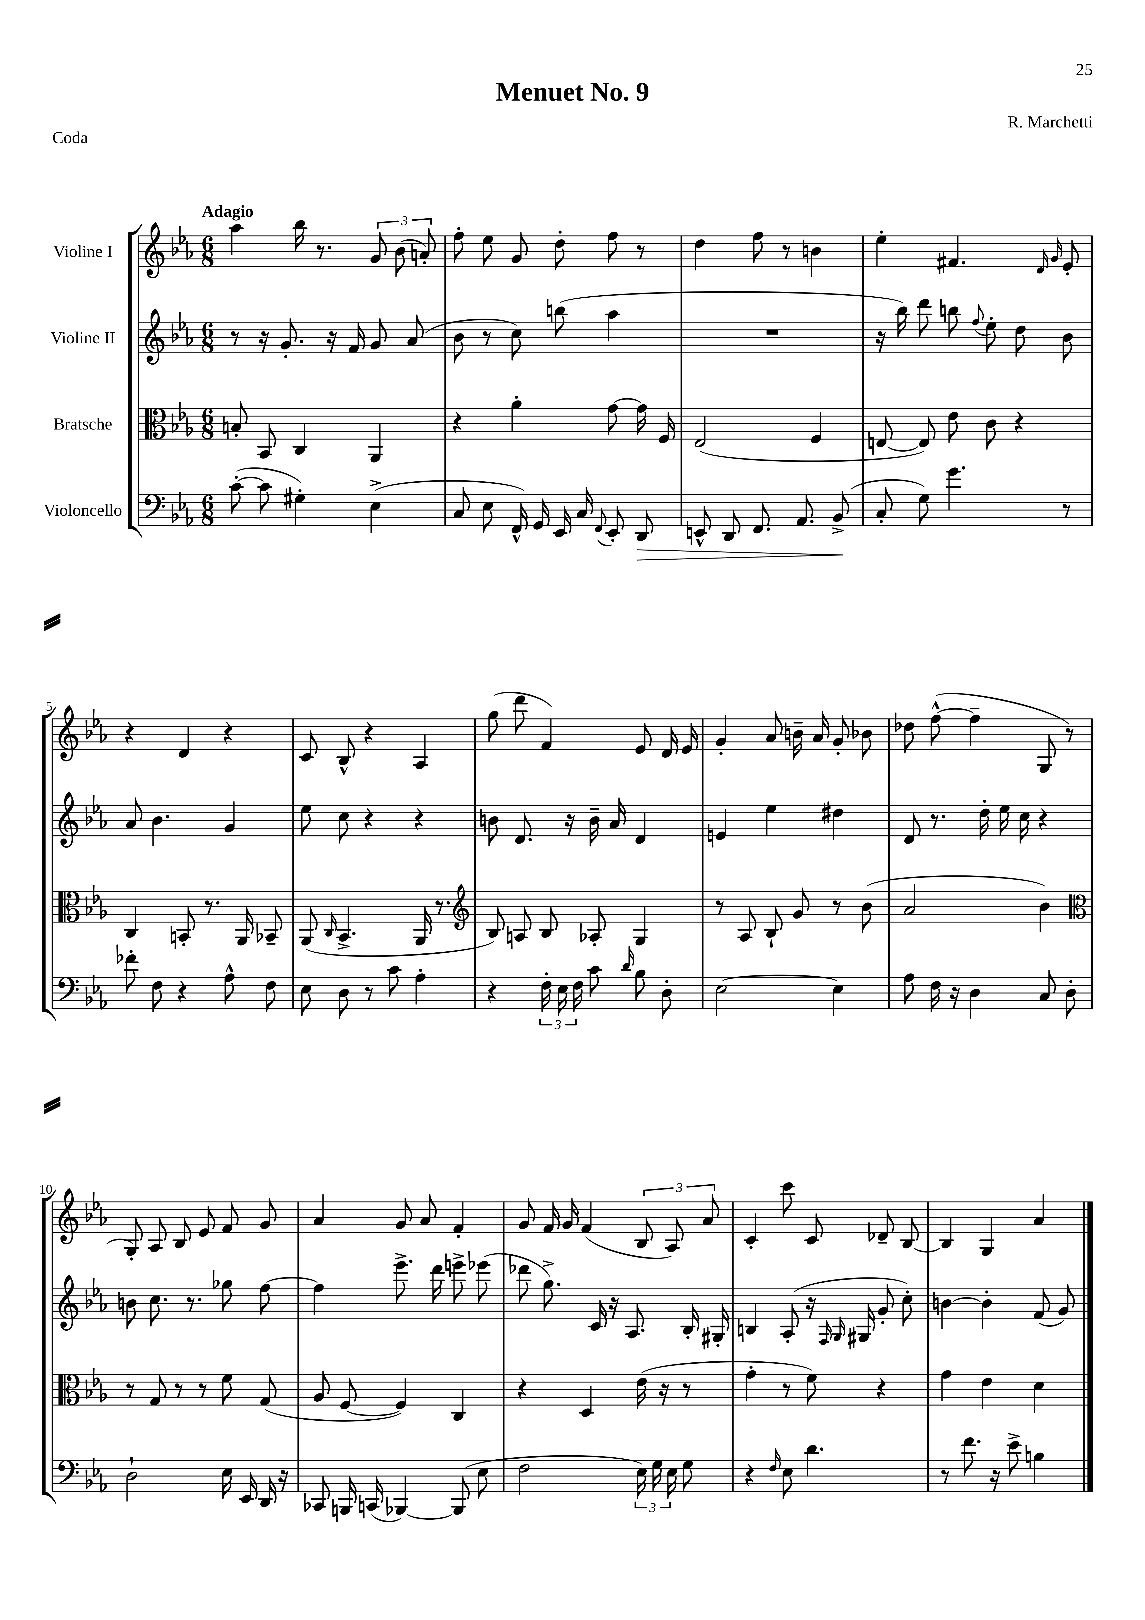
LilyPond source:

\header { title = "Menuet No. 9" composer = "R. Marchetti" piece = "Coda" }
<<
\new StaffGroup <<
\new Staff = "s0" \with { instrumentName = "Violine I" } {
    \clef treble \key ees \major \numericTimeSignature \time 6/8 \tempo "Adagio"
    \autoBeamOff aes''4 bes''16 r8. \tuplet 3/2 { g'8 bes'8( a'8-.) } |
    f''8-. ees''8 g'8 d''8-. f''8 r8 |
    d''4 f''8 r8 b'4 |
    ees''4-. fis'4. \grace { d'16 g'16 } ees'8-. |
    r4 d'4 r4 |
    c'8 bes8-^ r4 aes4 |
    g''8( d'''8 f'4) ees'8 d'16 ees'16 |
    g'4-. aes'8 b'16-- aes'16 g'8-. bes'8 |
    des''8 f''8~-^( f''4-- g8 r8 |
    g8-.) aes8 bes8 ees'8 f'8 g'8 |
    aes'4 g'8 aes'8 f'4-. |
    g'8 f'16 g'16 f'4( \tuplet 3/2 { bes8 aes8) aes'8 } |
    c'4-. c'''8 c'8 des'8-- bes8~ |
    bes4 g4 aes'4 \bar "|." |
}
\new Staff = "s1" \with { instrumentName = "Violine II" } {
    \clef treble \key ees \major \numericTimeSignature \time 6/8
    \autoBeamOff r8 r16 g'8.-. r16 f'16 g'8 aes'8( |
    bes'8 r8 c''8) b''8( aes''4 |
    R2. |
    r16 bes''16) d'''8 b''8 \appoggiatura { f''8 } ees''8-. d''8 bes'8 |
    aes'8 bes'4. g'4 |
    ees''8 c''8 r4 r4 |
    b'8 d'8. r16 b'16-- aes'16 d'4 |
    e'4 ees''4 dis''4 |
    d'8 r8. d''16-. ees''16 c''16 r4 |
    b'8 c''8. r8. ges''8 f''8~ |
    f''4 ees'''8.-> d'''16 e'''8-> ees'''8( |
    des'''8 g''8.->) c'16 r16 aes8. bes16-. gis16-. |
    b4 aes8-.( r16 \grace { f16 g16 } gis16 g'8-. c''8-.) |
    b'4~ b'4-. f'8( g'8) \bar "|." |
}
\new Staff = "s2" \with { instrumentName = "Bratsche" } {
    \clef alto \key ees \major \numericTimeSignature \time 6/8
    \autoBeamOff b8-. bes,8 c4 aes,4 |
    r4 aes'4-. g'8~ g'16 f16 |
    ees2( f4 |
    e8~ e8) ees'8 c'8 r4 |
    c4 b,8-. r8. aes,16 bes,8-- |
    aes,8( \grace { c16 } bes,4.-> aes,16 r8. |
    \clef treble bes8) a8 bes8 aes8-. g4 |
    r8 aes8 bes8-! g'8 r8 bes'8( |
    aes'2 bes'4) |
    \clef alto r8 g8 r8 r8 f'8 g8( |
    aes8 f8~ f4) c4 |
    r4 d4 ees'16( r16 r8 |
    g'4-. r8 f'8) r4 |
    g'4 ees'4 d'4 \bar "|." |
}
\new Staff = "s3" \with { instrumentName = "Violoncello" } {
    \clef bass \key ees \major \numericTimeSignature \time 6/8
    \autoBeamOff c'8~-.( c'8 gis4-.) ees4->( |
    c8 ees8 f,16-^) g,16 ees,16 c16 \appoggiatura { f,8 } ees,8-. d,8\> |
    e,8-^ d,8 f,8. aes,8. bes,8->\!( |
    c8-. g8) g'4. r8 |
    fes'8-. f8 r4 aes8-^ f8 |
    ees8 d8 r8 c'8 aes4-. |
    r4 \tuplet 3/2 { f16-. ees16 f16 } c'8 \grace { d'16 } bes8 d8-. |
    ees2~ ees4 |
    aes8 f16 r16 d4 c8 d8-. |
    d2-! ees16 ees,16 d,16 r16 |
    ces,8 b,,16 c,16( bes,,4~) bes,,8( ees8 |
    f2 \tuplet 3/2 { ees16) g16 ees16 } g8 |
    r4 \grace { f16 } ees8 d'4. |
    r8 f'8. r16 ees'8-> b4 \bar "|." |
}
>>
>>
